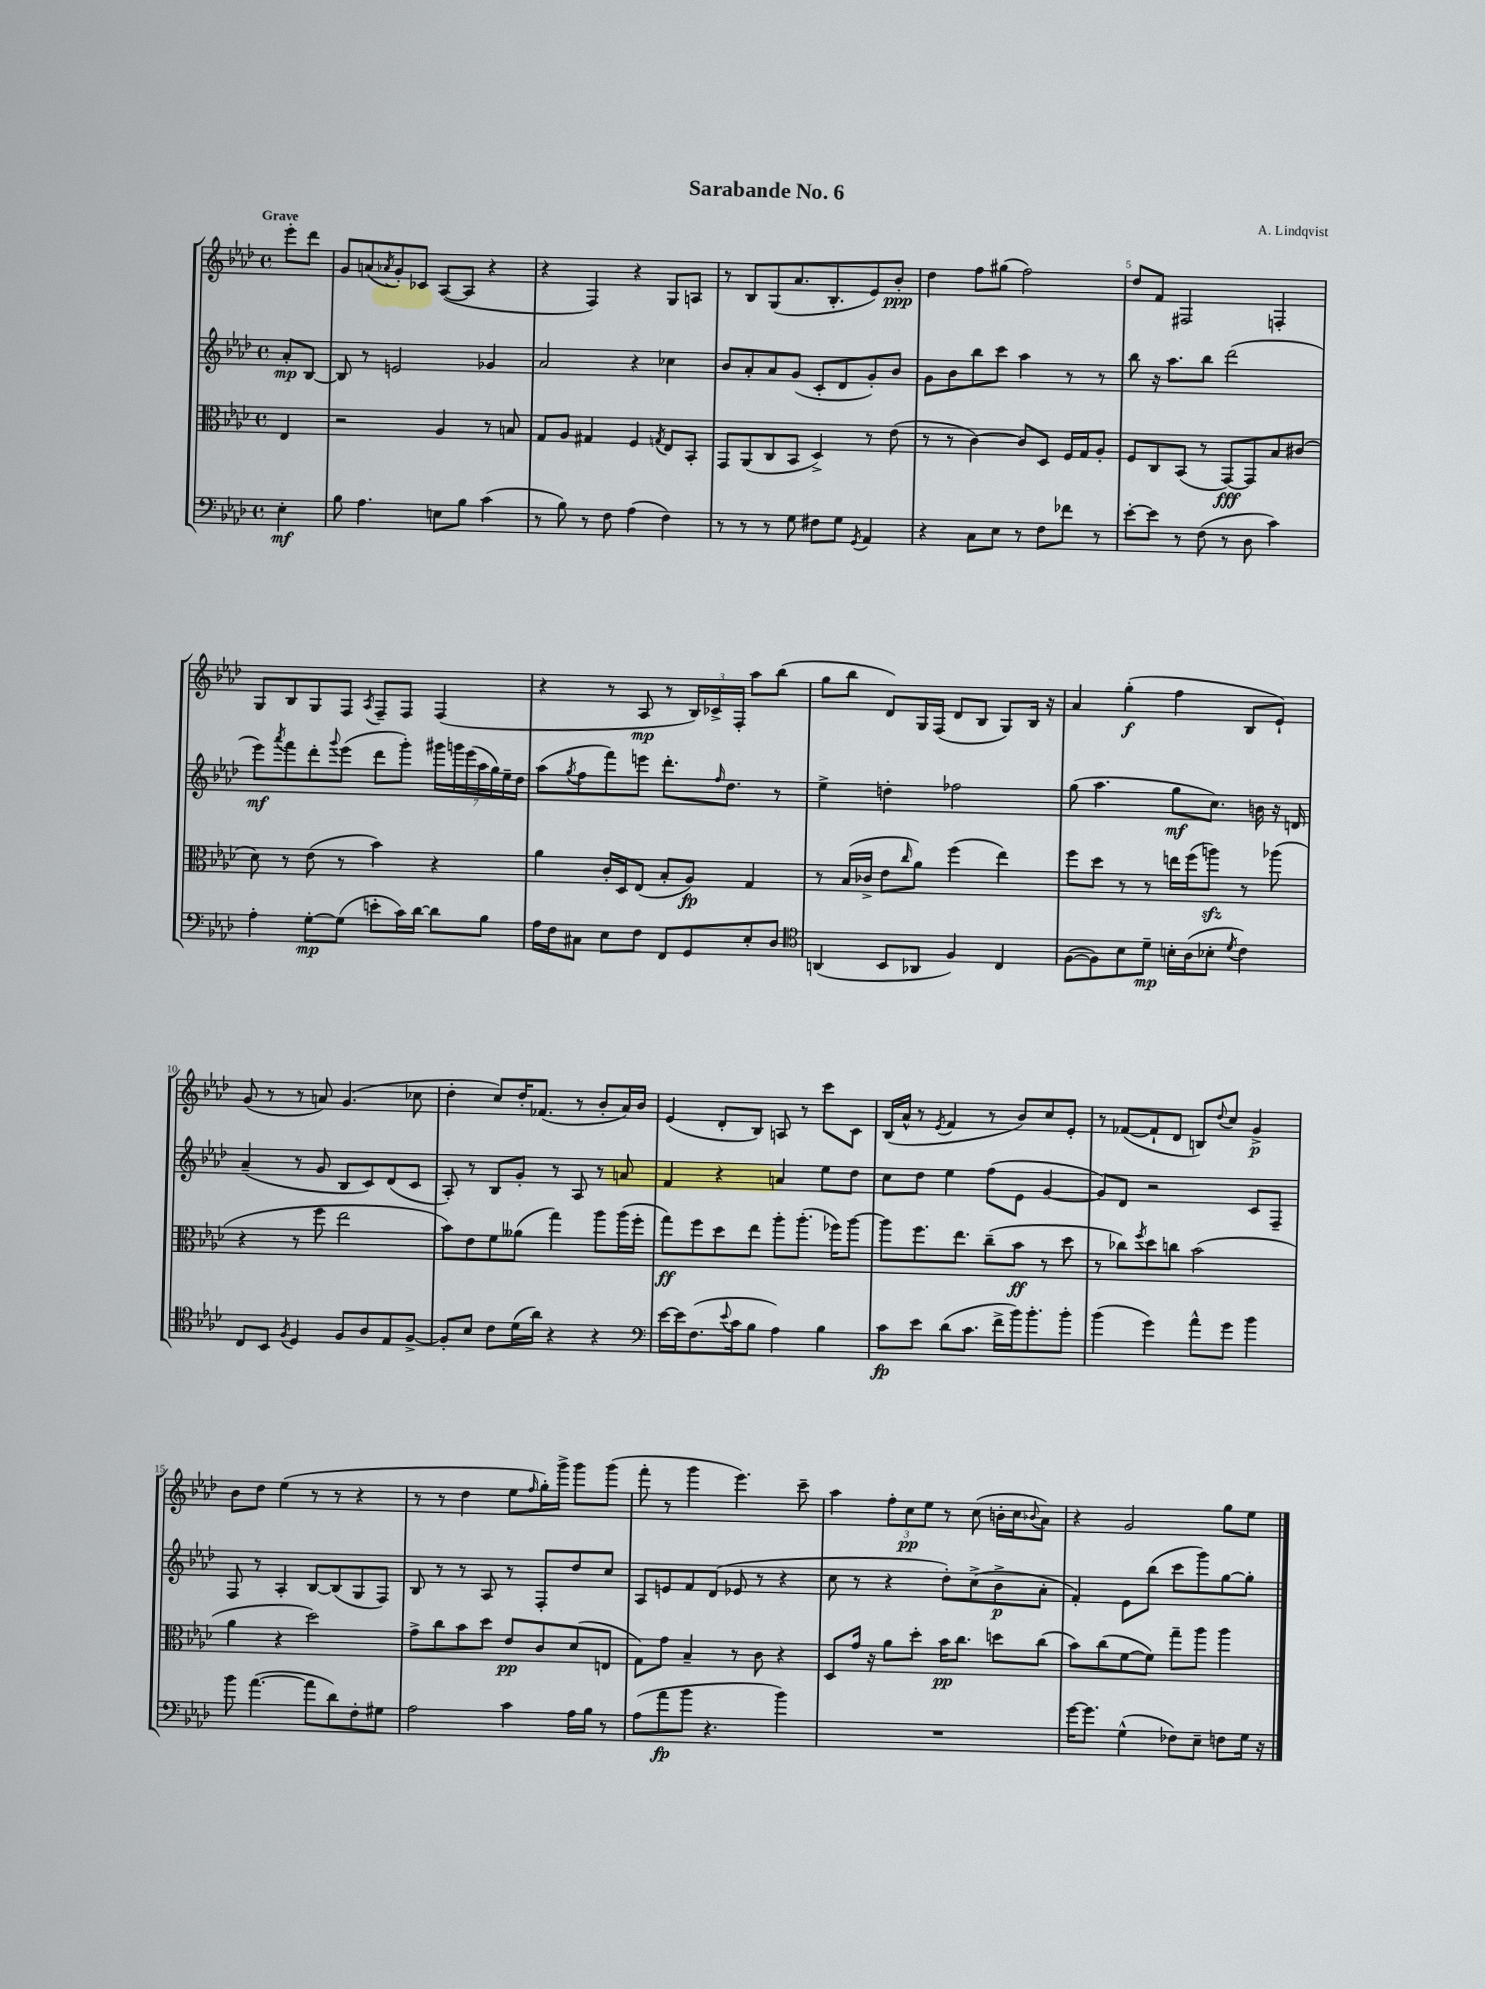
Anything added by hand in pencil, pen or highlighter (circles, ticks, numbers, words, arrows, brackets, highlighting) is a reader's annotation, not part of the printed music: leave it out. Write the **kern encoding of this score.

**kern	**dynam	**kern	**dynam	**kern	**dynam	**kern	**dynam
*part4	*part4	*part3	*part3	*part2	*part2	*part1	*part1
*staff4	*staff4	*staff3	*staff3	*staff2	*staff2	*staff1	*staff1
*clefF4	*	*clefC3	*	*clefG2	*	*clefG2	*
*k[b-e-a-d-]	*	*k[b-e-a-d-]	*	*k[b-e-a-d-]	*	*k[b-e-a-d-]	*
*M4/4	*	*M4/4	*	*M4/4	*	*M4/4	*
*met(c)	*	*met(c)	*	*met(c)	*	*met(c)	*
=	=	=	=	=	=	=	=
!	!	!	!	!	!	!LO:TX:a:B:t=Grave	!
4E-'\	mf	4E-/	.	8a-'/L	mp	8eee-'\L	.
.	.	.	.	[8B-/J	.	8ddd-\J	.
=1	=1	=1	=1	=1	=1	=1	=1
8B-\	.	2r	.	8B-/]	.	8g/L	.
4.A-\	.	.	.	8r	.	(8an/	.
.	.	.	.	.	.	8qa-X/	.
.	.	.	.	2en/	.	8g'/)	.
.	.	.	.	.	.	8c-X/J	.
8En\L	.	4A-/	.	.	.	([8A-/L	.
8B-\J	.	.	.	.	.	8A-/J]	.
(4c\	.	8r	.	4g-X/	.	4r	.
.	.	8Bn/	.	.	.	.	.
=2	=2	=2	=2	=2	=2	=2	=2
8r	.	8G/L	.	2a-/	.	4r	.
8B-\)	.	8A-/J	.	.	.	.	.
8r	.	4G#X/	.	.	.	4F/)	.
8F\	.	.	.	.	.	.	.
(4A-\	.	4F/	.	4r	.	4r	.
.	.	8qGn/	.	.	.	.	.
4F\)	.	8E-/L	.	4cc-X\	.	8G/L	.
.	.	8BB-'/J	.	.	.	8An/J	.
=3	=3	=3	=3	=3	=3	=3	=3
8r	.	8GG/L	.	8b-/L	.	8r	.
8r	.	(8AA-/	.	8a-'/	.	8B-/L	.
8r	.	8C/	.	8a-/	.	(8G/	.
8G\	.	8BB-/J	.	(8g/J	.	8.a-/	.
8F#X\L	.	4D-^/)	.	8c'/L	.	.	.
.	.	.	.	.	.	8.B-'/	.
8G\J	.	.	.	8d-/	.	.	.
8qGG/	.	.	.	.	.	.	.
4AA-/	.	8r	.	8g'/)	.	8e-/)	.
.	.	(8e-\	.	8b-/J	.	8b-'/J	ppp
=4	=4	=4	=4	=4	=4	=4	=4
4r	.	8r	.	8g\L	.	4dd-\	.
.	.	8r	.	8b-\	.	.	.
8C\L	.	[4c\)	.	8bb-\	.	8ff\L	.
8E-\J	.	.	.	8ccc\J	.	(8gg#X\J	.
8r	.	8c/L]	.	4aa-\	.	2ff\)	.
8F\L	.	8D-/J	.	.	.	.	.
8f-X\J	.	16F/LL	.	8r	.	.	.
.	.	16G/J	.	.	.	.	.
8r	.	8A-'/J	.	8r	.	.	.
=5	=5	=5	=5	=5	=5	=5	=5
[8e-'\L	.	8F/L	.	8bb-\	.	8dd-/L	.
8e-\J]	.	8C/	.	16r	.	8f/J	.
.	.	.	.	8.aa-\L	.	.	.
8r	.	(8BB-/J	.	.	.	2F#X/	.
(8F\	.	8r	.	8bb-\J	.	.	.
8r	.	[8GG/L)	fff	(2ddd-\	.	.	.
8D-\	.	8GG/]	.	.	.	.	.
4c\)	.	8B-/	.	.	.	4Fn'/	.
.	.	(8c#X/J	.	.	.	.	.
!!LO:LB:g=z
=6	=6	=6	=6	=6	=6	=6	=6
4A-'\	.	8d-\)	.	8eee-\L)	mf	8G/L	.
.	.	.	.	8qaaa-/	.	.	.
.	.	8r	.	8fff\	.	8B-/	.
[8G'\L	mp	(8e-\	.	8ddd-'\	.	8G/	.
.	.	.	.	8qqggg/	.	.	.
(8G\J]	.	8r	.	(8eee-\J	.	8F/J	.
.	.	.	.	.	.	8qA-/	.
8en'\L	.	4b-\)	.	8ddd-\L	.	8F~/L	.
16c\L)	.	.	.	8ggg'\J)	.	8F/J	.
[16d-\JJ	.	.	.	.	.	.	.
8d-\L]	.	4r	.	28ggg#X\LL	.	(4F/	.
.	.	.	.	28gggn\	.	.	.
.	.	.	.	(28eee-\	.	.	.
.	.	.	.	28aa-\	.	.	.
8B-\J	.	.	.	.	.	.	.
.	.	.	.	28gg\)	.	.	.
.	.	.	.	28ee-~\	.	.	.
.	.	.	.	28dd-\JJ	.	.	.
=7	=7	=7	=7	=7	=7	=7	=7
16A-\LL	.	4a-\	.	(8aa-\L	.	4r	.
16F\J	.	.	.	.	.	.	.
.	.	.	.	8qgg/	.	.	.
8C#X\J	.	.	.	8ff\	.	.	.
8E-\L	.	16c'/LL	.	8fff\)	.	8r	.
.	.	16D-/J	.	.	.	.	.
8F\J	.	(8E-/J	.	8eeen\J	.	8A-/	mp
8FF/L	.	8B-'/L	.	8.ddd-'\L	.	8r	.
8GG/	.	8A-/J)	fp	.	.	24B-/LL)	.
.	.	.	.	.	.	24c-X^/	.
.	.	.	.	16qqff/	.	.	.
.	.	.	.	8.dd-\J	.	.	.
.	.	.	.	.	.	24F'/JJ	.
8E-'/	.	4G/	.	.	.	8aa-\L	.
8D-/J	.	.	.	8r	.	(8bb-\J	.
=8	=8	=8	=8	=8	=8	=8	=8
*clefC4	*	*	*	*	*	*	*
(4AAn/	.	8r	.	4ee-^\	.	8gg\L	.
.	.	(16B-/LL	.	.	.	8bb-\J	.
.	.	16c-X^/JJ	.	.	.	.	.
8BB-/L	.	8e-\L	.	4ddn'\	.	8d-/L)	.
.	.	16qqcc/	.	.	.	.	.
8AA-X/J	.	8a-\J)	.	.	.	16G/L	.
.	.	.	.	.	.	(16F/JJ	.
4F/)	.	(4ff\	.	2ff-X\	.	8d-/L	.
.	.	.	.	.	.	8B-/J	.
4C/	.	4ee-\)	.	.	.	8G/L)	.
.	.	.	.	.	.	16B-/Jk	.
.	.	.	.	.	.	16r	.
=9	=9	=9	=9	=9	=9	=9	=9
([8F\L	.	8ff\L	.	(8gg\	.	4a-/	.
8F\])	.	8dd-\J	.	4.aa-\	.	.	.
8B-\	.	8r	.	.	.	(4gg'\	f
8d-~\J	mp	8r	.	.	.	.	.
16Bn'\LL	.	16een\LL	.	8gg\L	mf	4ff\	.
(16A-\J	.	(16ff\J	.	.	.	.	.
8B-X'\J	.	8aanzz\J)	.	8.cc\J)	.	.	.
8qd-/	.	.	.	.	.	.	.
4c\)	.	8r	.	.	.	8B-/L	.
.	.	.	.	16bn\	.	.	.
.	.	(8aa-X\	.	16r	.	8e-`/J)	.
.	.	.	.	16dn/	.	.	.
!!LO:LB:g=z
=10	=10	=10	=10	=10	=10	=10	=10
8C/L	.	4r	.	(4a-~/	.	(8g/	.
8BB-/J	.	.	.	.	.	8r	.
8qF/	.	.	.	.	.	.	.
4D-/	.	8r	.	8r	.	8r	.
.	.	8ff\	.	8g/	.	8an/)	.
8F/L	.	2ee-\	.	8B-/L	.	(4.g/	.
8A-/	.	.	.	8c/)	.	.	.
8E-/	.	.	.	(8d-/	.	.	.
[8F^/J	.	.	.	8c/J	.	8cc-X\	.
=11	=11	=11	=11	=11	=11	=11	=11
8F'/L]	.	8b-\L)	.	8A-'/)	.	4dd-'\	.
8B-/J	.	8e-\	.	8r	.	.	.
8c\L	.	8f\	.	8B-/L	.	8cc/L)	.
(16d-\L	.	(8a--X\J	.	8g'/J	.	16dd-'/K	.
16a-\JJ)	.	.	.	.	.	(8.f-X/J	.
4r	.	4gg\)	.	8r	.	.	.
.	.	.	.	8A-/	.	8r	.
4r	.	8aa-\L	.	8r	.	8b-'/L	.
.	.	(16aa-\L	.	8an/	.	16a-/L)	.
.	.	16ff'\JJ	.	.	.	16b-/JJ	.
=12	=12	=12	=12	=12	=12	=12	=12
*clefF4	*	*	*	*	*	*	*
[16e-\LL	.	8gg\L)	ff	4f/	.	(4e-/	.
16e-\J]	.	.	.	.	.	.	.
(8.F\	.	8ff\	.	.	.	.	.
.	.	8dd-\	.	4r	.	8d-'/L	.
8qqe-/	.	.	.	.	.	.	.
16c\k	.	.	.	.	.	.	.
8B-\J	.	8ee-\J	.	.	.	8B-/J)	.
4A-\)	.	8aa-'\L	.	4an/	.	8An/	.
.	.	(8.aa-'\J	.	.	.	8r	.
4B-\	.	.	.	8ee-\L	.	8ccc\L	.
.	.	16ff-X\KL)	.	.	.	.	.
.	.	[8aa-\J	.	8dd-\J	.	8c\J	.
=13	=13	=13	=13	=13	=13	=13	=13
8c\L	fp	8aa-\L]	.	8cc\L	.	(16B-/LL	.
.	.	.	.	.	.	16a-^^/JJ	.
8e-\J	.	8.ff\	.	8dd-\J	.	8r	.
.	.	.	.	.	.	8qe-/	.
(8d-\L	.	.	.	4ee-\	.	4f/	.
.	.	8.ee-\J	.	.	.	.	.
8.c\J	.	.	.	.	.	.	.
.	.	(8cc~\L	.	(8ff\L	.	8r	.
16f^\LL	.	.	.	.	.	.	.
16b-\J)	.	8b-\J	ff	8e-\J	.	8b-/L)	.
8.b-'\	.	.	.	.	.	.	.
.	.	8r	.	[4g/	.	8cc/	.
8b-'\J	.	8dd-\	.	.	.	8e-'/J	.
=14	=14	=14	=14	=14	=14	=14	=14
(4b-\	.	8r	.	8g/L])	.	8r	.
.	.	8cc-X\L)	.	8d-/J	.	([8f-X/L	.
.	.	8qff/	.	.	.	.	.
4g\)	.	8dd-\	.	2r	.	8f-`/]	.
.	.	8ccn\J	.	.	.	8d-/J	.
8a-^^\L	.	(2b-\	.	.	.	8Bn/L)	.
.	.	.	.	.	.	8qqdd-/	.
8g\J	.	.	.	.	.	8cc/J	.
4b-\	.	.	.	8c/L	.	4g^/	p
.	.	.	.	8F~/J	.	.	.
!!LO:LB:g=z
=15	=15	=15	=15	=15	=15	=15	=15
8b-\	.	4a-\	.	8F/	.	8b-\L	.
([4.a-\	.	.	.	8r	.	8dd-\J	.
.	.	4r	.	4A-'/	.	(4ee-\	.
8a-\L]	.	2dd-\)	.	[8B-/L	.	8r	.
8d-\)	.	.	.	(8B-/]	.	8r	.
8F'\	.	.	.	8G/	.	4r	.
8G#X\J	.	.	.	8F/J)	.	.	.
=16	=16	=16	=16	=16	=16	=16	=16
2A-\	.	8g^\L	.	8B-/	.	8r	.
.	.	8cc\	.	8r	.	8r	.
.	.	8b-\	.	8r	.	4dd-\	.
.	.	8dd-\J	.	8A-/	.	.	.
4c\	.	8e-/L	pp	8r	.	8ee-\L	.
.	.	.	.	.	.	16qqff/	.
.	.	8c/	.	8F'/L	.	16gg'\L)	.
.	.	.	.	.	.	16ggg^\JJ	.
16A-\LL	.	(8d-/	.	8dd-/	.	8ggg\L	.
16B-\JJ	.	.	.	.	.	.	.
8r	.	8En/J	.	8cc/J	.	(8ggg\J	.
=17	=17	=17	=17	=17	=17	=17	=17
(8A-\L	.	8G\L)	.	8A-/L	.	8fff'\	.
8a-\	fp	8g\J	.	8en/	.	8r	.
8b-\J	.	4B-~/	.	8f/	.	4ggg\	.
4.r	.	.	.	(8d-/J	.	.	.
.	.	8r	.	8e-X/	.	4.eee-\)	.
.	.	8c\	.	8r	.	.	.
4b-\)	.	4r	.	4r	.	.	.
.	.	.	.	.	.	8ccc~\	.
=18	=18	=18	=18	=18	=18	=18	=18
1r	.	8D-/L	.	8cc\	.	4aa-\	.
.	.	16g/Jk	.	8r	.	.	.
.	.	16r	.	.	.	.	.
.	.	8a-\L	.	4r	.	12ff'\L	.
.	.	.	.	.	.	12cc\	pp
.	.	8dd-'\J	.	.	.	.	.
.	.	.	.	.	.	12ee-\J	.
.	.	16b-\KL	pp	8dd-'\L)	.	8r	.
.	.	8.cc\J	.	.	.	.	.
.	.	.	.	(8cc^\	.	(8cc\	.
.	.	8ddn\L	.	8b-^\	p	16bn'\LL	.
.	.	.	.	.	.	16cc\J	.
.	.	.	.	.	.	8qqb-X/	.
.	.	(8cc\J	.	8a-'\J	.	8a-\J)	.
=19	=19	=19	=19	=19	=19	=19	=19
[16g\KL	.	8b-\L)	.	4f'/)	.	4r	.
8.g\J]	.	.	.	.	.	.	.
.	.	(8cc\	.	.	.	.	.
(4G^^\	.	[8f\	.	8e-\L	.	2g/	.
.	.	8f\J])	.	(8bb-\J	.	.	.
8F-X\L)	.	8gg~\L	.	8ccc\L	.	.	.
8E-~\J	.	8aa-\J	.	8ggg\)	.	.	.
8Fn\L	.	4aa-\	.	[8gg\	.	8gg\L	.
16G\Jk	.	.	.	8gg'\J]	.	8ee-\J	.
16r	.	.	.	.	.	.	.
==	==	==	==	==	==	==	==
*-	*-	*-	*-	*-	*-	*-	*-
